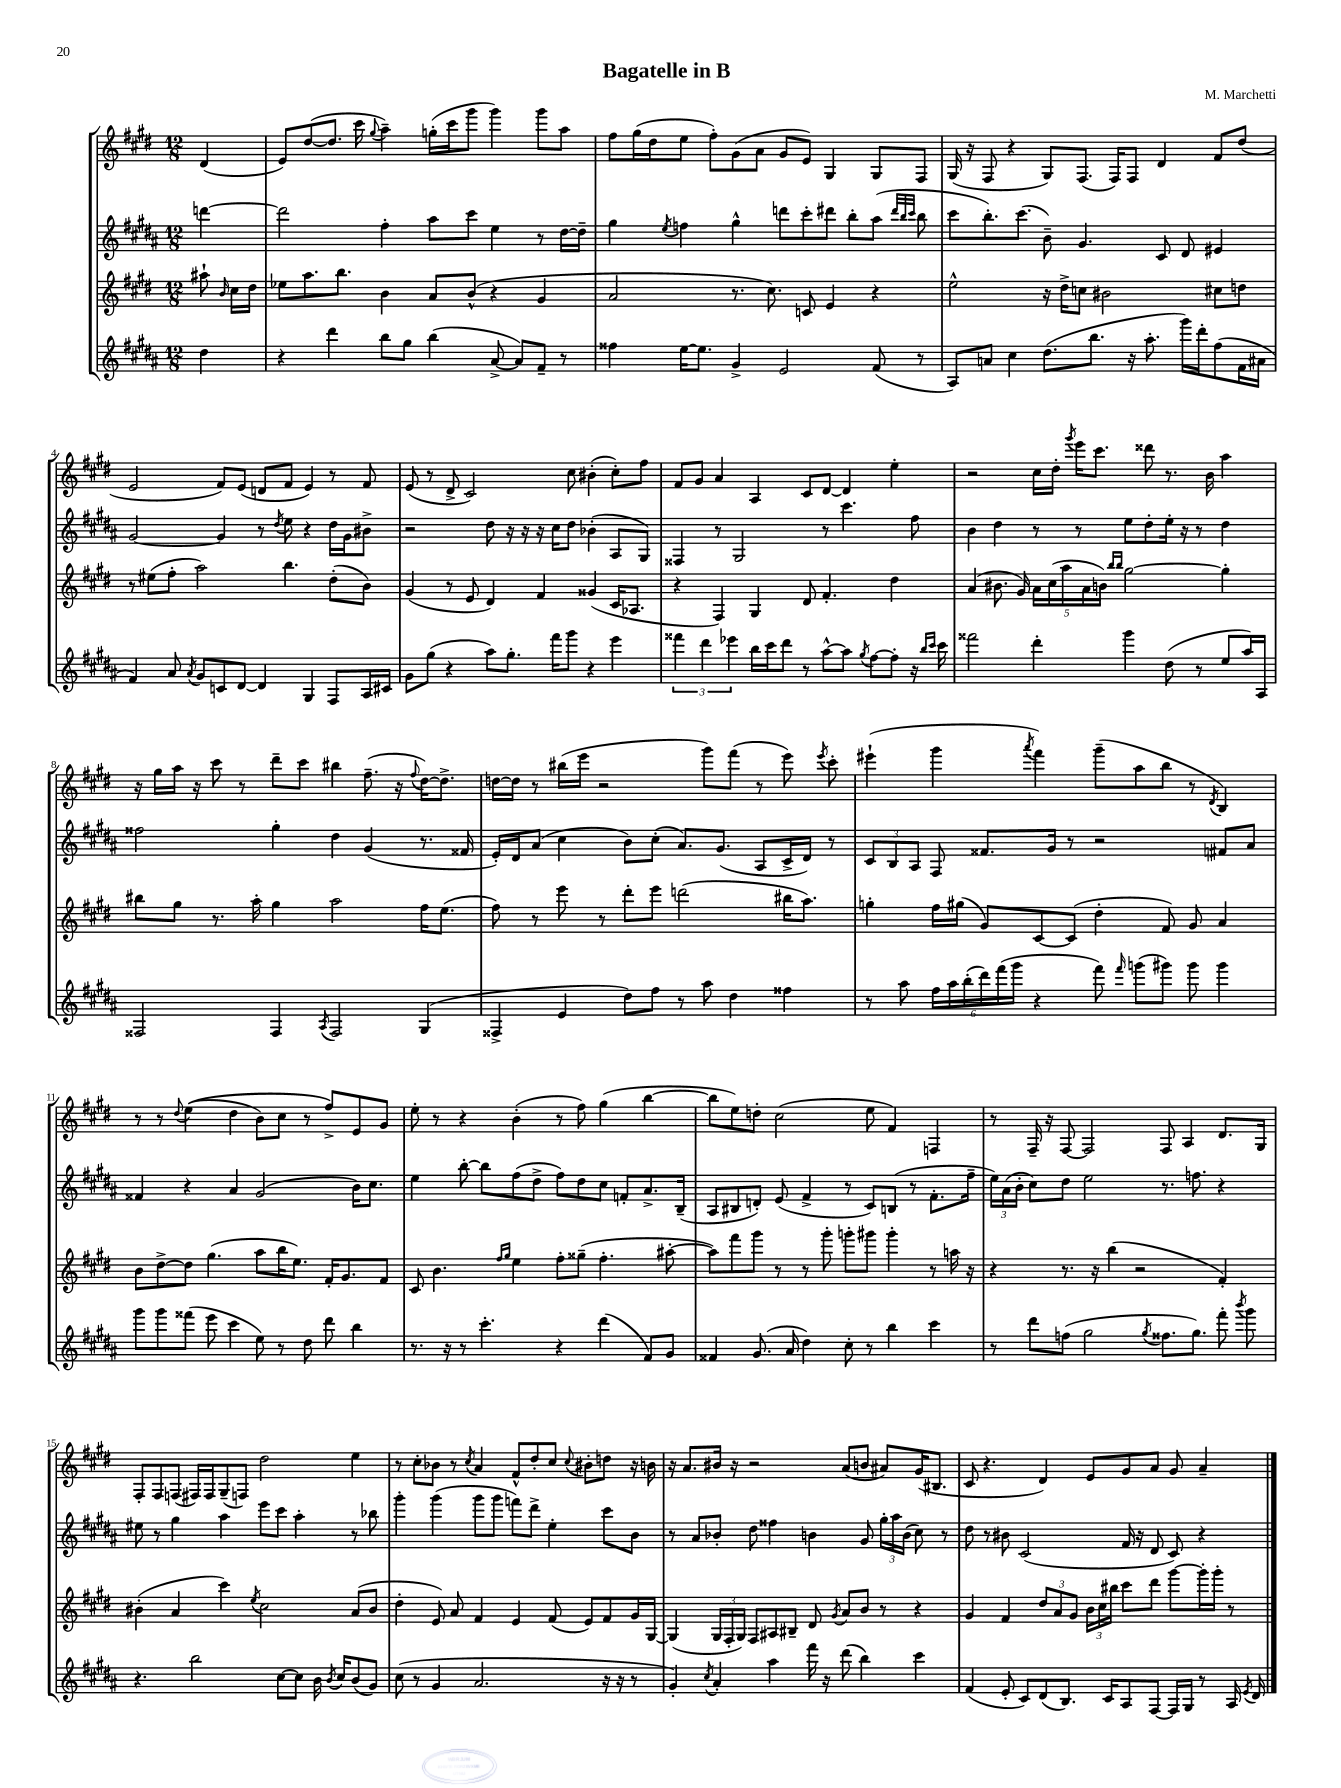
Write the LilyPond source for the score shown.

\header { title = "Bagatelle in B" composer = "M. Marchetti" }
<<
\new StaffGroup <<
\new Staff = "s0" {
    \clef treble \key e \major \numericTimeSignature \time 12/8 \partial 4
    \autoBeamOff dis'4( |
    e'8[) dis''8~( dis''8.] cis'''16 \appoggiatura { gis''8 } a''4--) g''16[-.( cis'''16 gis'''8] gis'''4) gis'''8[ a''8] |
    fis''8[ gis''16( dis''16 e''8] fis''8[-.) gis'8( a'8] gis'8[ e'8]) gis4 gis8[ fis8] |
    gis16( r16 fis8 r4 gis8[) fis8.]( fis16[) fis8] dis'4 fis'8[ dis''8]( |
    e'2 fis'8[) e'8]( d'8[ fis'8] e'4) r8 fis'8 |
    e'8( r8 dis'8-> cis'2) cis''8 bis'4-.( cis''8[-.) fis''8] |
    fis'8[ gis'8] a'4 a4 cis'8[ dis'8]~ dis'4 e''4-. |
    r2 cis''16[ dis''16]-. \acciaccatura { gis'''8 } e'''16[ cis'''8.] disis'''8 r8. b'16 a''4 |
    r16 gis''16[ a''16] r16 cis'''8 r8 dis'''8[-- cis'''8] bis''4 fis''8.--( r16 \appoggiatura { fis''8 } dis''16[~) dis''8.]-> |
    d''16[~ d''16] r8 bis''16[( e'''16] r2 gis'''8[) fis'''8]( r8 e'''8) \acciaccatura { e'''8 } cis'''8-. |
    eis'''4-!( gis'''4 \acciaccatura { a'''8 } fis'''4) gis'''8[--( a''8 b''8] r8 \acciaccatura { dis'8 } b4) |
    r8 r8 \appoggiatura { dis''8 } e''4(\( dis''4 b'8[) cis''8] r8 fis''8[->\) e'8 gis'8] |
    e''8-. r8 r4 b'4-.( r8 fis''8) gis''4( b''4~ |
    b''8[ e''8) d''8]-. cis''2( e''8 fis'4) f4 |
    r8 fis16-- r16 fis8~ fis2 fis8 a4 dis'8.[ gis16] |
    fis8[-. fis8 f8]( fis16[) fis16 gis8--( f8]) dis''2 e''4 |
    r8 cis''8[-. bes'8] r8 \acciaccatura { cis''8 } a'4 fis'8[-^ dis''8-. cis''8] \appoggiatura { cis''8 } bis'8[-. d''8] r16 b'16 |
    r16 a'8.[ bis'16] r16 r2 a'8[( b'8] ais'8[) gis'16( bis8.] |
    cis'8 r4. dis'4) e'8[ gis'8 a'8] gis'8 a'4-- \bar "|." |
}
\new Staff = "s1" {
    \clef treble \key b \major \numericTimeSignature \time 12/8 \partial 4
    \autoBeamOff d'''4~ |
    d'''2 fis''4-. ais''8[ cis'''8] e''4 r8 dis''16[~ dis''16]-- |
    gis''4 \acciaccatura { e''8 } f''4 gis''4-^ d'''8[ cis'''8-. dis'''8] b''8[-. ais''8]( \grace { dis'''32[ b''32 cis'''32] } b''8 |
    cis'''8[ b''8.-.) cis'''8.]( b'8--) gis'4. cis'8 dis'8 eis'4 |
    gis'2~ gis'4 r8 \acciaccatura { dis''8 } e''8 r4 dis''16[ gis'16 bis'8]-> |
    r2 dis''8 r16 r16 r16 cis''16[ dis''8] bes'4-.( ais8[ gis8]) |
    fisis4 r8 gis2 r8 cis'''4. fis''8 |
    b'4 dis''4 r8 r8 e''8[ dis''8-. e''16]-. r16 r8 dis''4 |
    fisis''2 gis''4-. dis''4 gis'4( r8. fisis'16 |
    e'16[-.) dis'16 ais'8]( cis''4 b'8[) cis''8]-.( ais'8.[) gis'8.]( ais8[ cis'16-> dis'16]) r8 |
    \tuplet 3/2 { cis'8[ b8 ais8] } fis8 fisis'8.[ gis'16] r8 r2 fis'8[ ais'8] |
    fisis'4 r4 ais'4 gis'2( b'16[) cis''8.] |
    e''4 b''8~-. b''8[ fis''8( dis''8]-> fis''8[) dis''8 cis''8] f'8[-. ais'8.-> b16]--( |
    ais8[ bis8 d'8]-.) e'8( fis'4-> r8 cis'8[) b8]( r8 fis'8.[-. fis''16]-- |
    \tuplet 3/2 { e''16[) ais'16( b'16]-. } cis''8[) dis''8] e''2 r8. f''8. r4 |
    eis''8 r8 gis''4 ais''4 e'''8[ cis'''8] ais''4-. r8 bes''8 |
    gis'''4-. gis'''4( gis'''8[ gis'''8] f'''8[) dis'''8]-> e''4-. cis'''8[ b'8] |
    r8 ais'8[ bes'8]-. dis''8 fisis''4 b'4 gis'8 \tuplet 3/2 { gis''16[-. ais''16 b'16]( } cis''8) r8 |
    dis''8 r8 bis'8 cis'2( fis'16 r16 dis'8 cis'8) r4 \bar "|." |
}
\new Staff = "s2" {
    \clef treble \key e \major \numericTimeSignature \time 12/8 \partial 4
    \autoBeamOff ais''8-! \grace { b'16 } cis''16[ dis''16] |
    ees''8[ a''8. b''8.] b'4 a'8[ b'8]-^( r4 gis'4 |
    a'2 r8. cis''8.) c'8 e'4 r4 |
    e''2-^ r16 dis''16[-> c''8] bis'2 cis''8[ d''8] |
    r8 eis''8[( fis''8]-. a''2) b''4. dis''8[-.( b'8]) |
    gis'4( r8 e'8 dis'4) fis'4 gisis'4( cis'16[ aes8.] |
    r4 fis4) gis4 dis'8 fis'4.-. dis''4 |
    a'4( bis'8. gis'16) \tuplet 5/4 { a'16[ cis''16( a''16 a'16 b'16]) } \grace { b''16[ b''16] } gis''2~ gis''4-. |
    bis''8[ gis''8] r8. a''16-. gis''4 a''2 fis''16[ e''8.]( |
    fis''8) r8 e'''8 r8 dis'''8[-. e'''8] d'''2( bis''16[ a''8.]) |
    g''4-. fis''16[ gis''16]( gis'8[) cis'8~ cis'8]( dis''4-. fis'8) gis'8 a'4 |
    b'8[ dis''8~-> dis''8] gis''4.( a''8[ b''16 e''8.]) fis'16[-. gis'8. fis'8] |
    cis'8 b'4. \grace { fis''16[ gis''16] } e''4 fis''8[-. gisis''8]--( fis''4.-. ais''8~-. |
    ais''8[) fis'''8 gis'''8] r8 r8 gis'''8-. g'''8[-. gis'''8] gis'''4-. r8 a''16 r16 |
    r4 r8. r16 b''4( r2 fis'4-.) |
    bis'4-.( a'4 cis'''4) \acciaccatura { e''8 } cis''2 a'8[( bis'8] |
    dis''4-. e'8) a'8 fis'4 e'4 fis'8( e'8[) fis'8 gis'16 gis16]~ |
    gis4( \tuplet 3/2 { gis16[ fis16-. gis16]) } fis8[ ais8 bis8]-- dis'8 \acciaccatura { gis'8 } a'8[ b'8] r8 r4 |
    gis'4 fis'4 \tuplet 3/2 { dis''8[ a'8 gis'8] } \tuplet 3/2 { b'16[ cis''16 bis''16] } cis'''8[ dis'''8] gis'''8[~ gis'''16-. gis'''16]-. r8 \bar "|." |
}
\new Staff = "s3" {
    \clef treble \key b \major \numericTimeSignature \time 12/8 \partial 4
    \autoBeamOff dis''4 |
    r4 dis'''4 b''8[ gis''8] b''4( ais'8~-> ais'8[) fis'8]-- r8 |
    fisis''4 e''16[~ e''8.] gis'4-> e'2 fis'8( r8 |
    ais8[) a'8] cis''4 dis''8.[( b''8.] r16 ais''8.-. gis'''16[) dis'''16-. fis''8( fis'16 ais'16] |
    fis'4) ais'8 \acciaccatura { ais'8 } gis'8[ c'8 dis'8]~ dis'4 gis4 fis8[ ais16 cis'16] |
    gis'8[ gis''8]( r4 ais''8[) gis''8.]-. fis'''16[ gis'''8] r4 e'''4 |
    \tuplet 3/2 { fisis'''4 dis'''4 ees'''4 } b''16[ cis'''16 dis'''8] r8 ais''8[~-^ ais''8] \acciaccatura { gis''8 } fis''8[~ fis''8]-. r16 \grace { b''16[ cis'''16] } cis'''16 |
    fisis'''2 dis'''4-. gis'''4 dis''8( r8 e''8[ ais''16) ais16] |
    fisis2 fisis4 \acciaccatura { ais8 } fisis2 gis4( |
    fisis4-> e'4 dis''8[) fis''8] r8 ais''8 dis''4 fisis''4 |
    r8 ais''8 \tuplet 6/4 { fis''16[ ais''16 b''16-.( dis'''16) fis'''16( gis'''16] } r4 fis'''8) \grace { fis'''16 } g'''8[( gis'''8]) gis'''8 gis'''4 |
    gis'''8[ gis'''8 fisis'''8]( e'''8 cis'''4 e''8) r8 dis''8 dis'''8 b''4 |
    r8. r16 r8 cis'''4.-. r4 dis'''4( fis'8[) gis'8] |
    fisis'4 gis'8.( ais'16 dis''4) cis''8-. r8 b''4 cis'''4 |
    r8 dis'''8[ f''8]( gis''2 \acciaccatura { gis''8 } fisis''8.[ gis''8.]) fis'''8-. \acciaccatura { b'''8 } gis'''8 |
    r4. b''2 cis''8[~ cis''8] b'16 \acciaccatura { b'8 } cis''16[ b'8( gis'8]) |
    cis''8( r8 gis'4 ais'2. r16 r16 r8 |
    gis'4-.) \acciaccatura { cis''8 } ais'4-. ais''4 fis'''16 r16 dis'''8( b''4) cis'''4 |
    fis'4( e'8-. cis'8[) dis'8( b8.]) cis'16[ ais8 fis8]~ fis16[ gis16] r8 ais16 \acciaccatura { e'8 } dis'16 \bar "|." |
}
>>
>>
